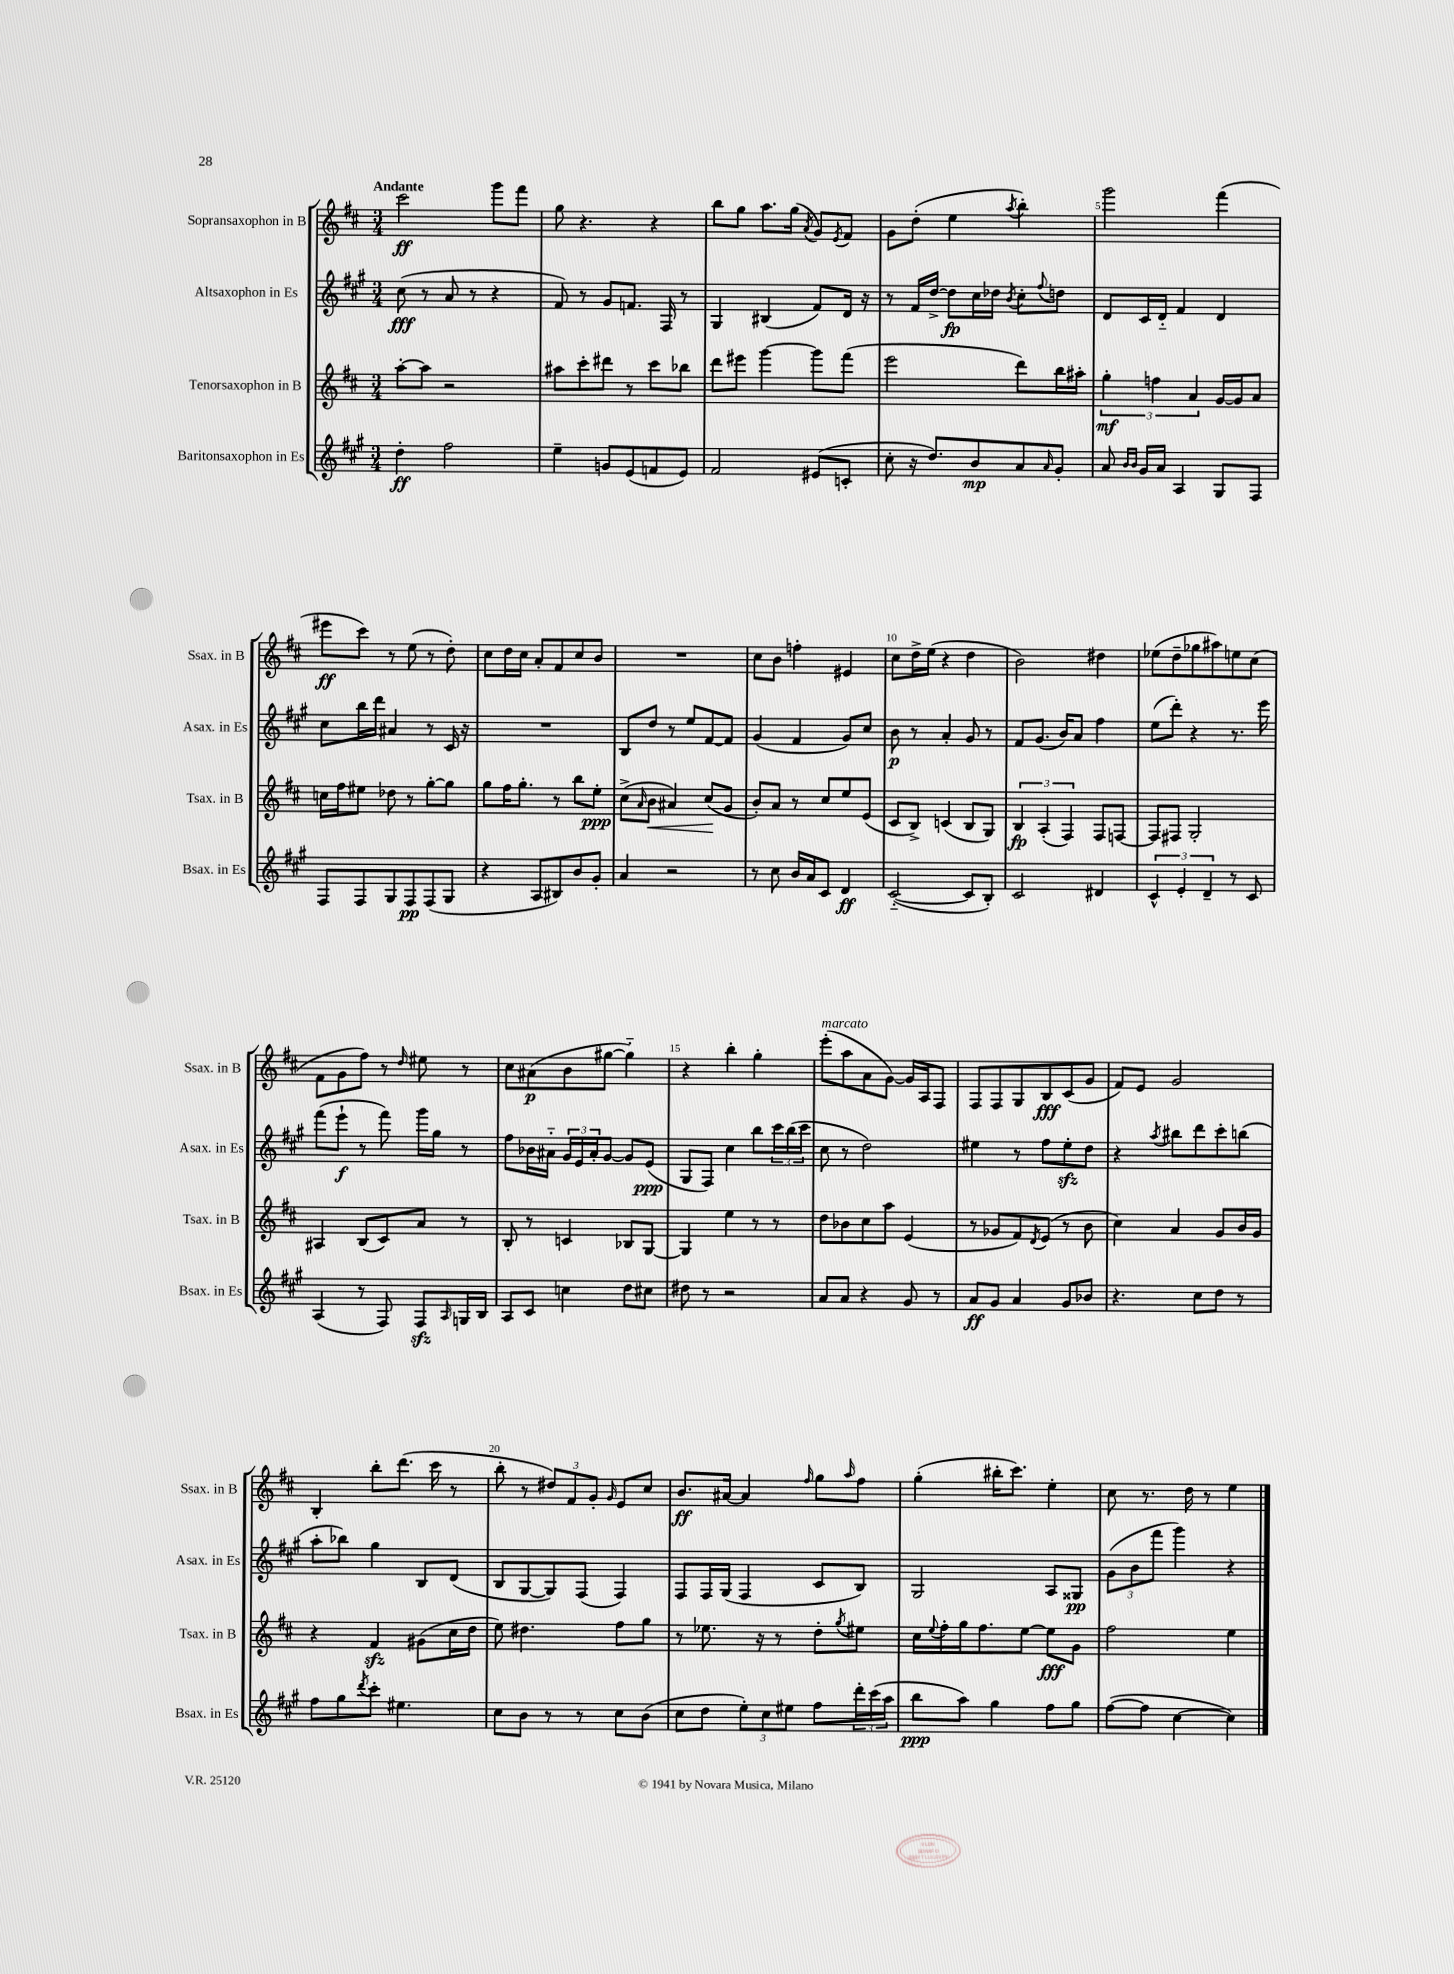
<<
\new StaffGroup <<
\new Staff = "s0" \with { instrumentName = "Sopransaxophon in B" shortInstrumentName = "Ssax. in B" } {
    \clef treble \key d \major \numericTimeSignature \time 3/4 \tempo "Andante"
    cis'''2\ff g'''8 fis'''8 |
    g''8 r4. r4 |
    b''8 g''8 a''8. g''16( \acciaccatura { a'8 } g'8) \acciaccatura { e'8 } fis'8 |
    g'8 d''8-.( e''4 \acciaccatura { a''8 } b''4-.) |
    g'''2 fis'''4( |
    eis'''8\ff cis'''8) r8 e''8( r8 d''8-.) |
    cis''8 d''16 cis''16 a'8-. fis'8 cis''8 b'8 |
    R2. |
    cis''8 b'8 f''4-. eis'4 |
    cis''8 d''16-> e''16( r4 d''4 |
    b'2) dis''4 |
    ees''8( d''8-- ges''8 ais''8) e''8 cis''8( |
    fis'8 g'8 fis''8) r8 \grace { d''16 } eis''8 r8 |
    cis''8 ais'8\p( b'8 gis''8~ gis''4-_) |
    r4 b''4-. g''4-. |
    e'''8-.^\markup { \italic "marcato" }( a''8 a'8 g'8~) g'16 a16 fis8 |
    fis8 fis8 g8 b8\fff cis'8( g'8 |
    fis'8) e'8 g'2 |
    b4-. b''8-. d'''8.( cis'''16 r8 |
    b''8-. r8 \tuplet 3/2 { dis''8) fis'8 g'8-. } \grace { g'16 } e'8 cis''8 |
    b'8.\ff ais'16~ ais'4 \grace { fis''16 } g''8 \grace { a''16 } fis''8 |
    g''4-.( bis''16-. cis'''8.) e''4-. |
    cis''8 r8. d''16 r8 e''4 \bar "|." |
}
\new Staff = "s1" \with { instrumentName = "Altsaxophon in Es" shortInstrumentName = "Asax. in Es" } {
    \clef treble \key a \major \numericTimeSignature \time 3/4
    cis''8\fff( r8 a'8 r8 r4 |
    fis'8) r8 gis'8 f'8. fis16 r8 |
    gis4 bis4( fis'8) d'16 r16 |
    r8 fis'16 d''16~-> d''8\fp cis''16 des''16 \acciaccatura { b'8 } cis''8-. \appoggiatura { fis''8 } d''8 |
    d'8 cis'16 d'16-_ fis'4 d'4 |
    cis''8 b''16 d'''16 ais'4 r8 cis'16 r16 |
    R2. |
    b8 d''8 r8 e''8 fis'8~ fis'8 |
    gis'4( fis'4 gis'8) cis''8 |
    b'8\p r8 a'4-. gis'8 r8 |
    fis'8 gis'8.( b'16) a'8 fis''4 |
    e''8( d'''8-.) r4 r8. e'''16 |
    fis'''8( e'''8-!\f r8 fis'''8) gis'''16 gis''16 r8 |
    fis''8 bes'16 ais'16-_ \tuplet 3/2 { gis'16 e'16 ais'16-. } gis'8~ gis'8 e'8\ppp( |
    gis8 fis8) cis''4 b''8 \tuplet 3/2 { cis'''16 b''16( cis'''16 } |
    cis''8 r8 d''2) |
    eis''4 r8 fis''8 eis''8-.\sfz d''8 |
    r4 \acciaccatura { a''8 } bis''8 d'''8 cis'''8-. b''8( |
    a''8-. bes''8) gis''4 b8 d'8( |
    b8 gis8~ gis8) fis8( fis4) |
    fis8 fis16 gis16( fis4 cis'8 b8) |
    gis2 a8 gisis8\pp |
    \tuplet 3/2 { gis'8( b'8 fis'''8 } gis'''4) r4 \bar "|." |
}
\new Staff = "s2" \with { instrumentName = "Tenorsaxophon in B" shortInstrumentName = "Tsax. in B" } {
    \clef treble \key d \major \numericTimeSignature \time 3/4
    a''8~-. a''8 r2 |
    ais''8 cis'''8-. dis'''8 r8 cis'''8 bes''8 |
    d'''8 eis'''8 g'''4~ g'''8 fis'''8( |
    e'''2 d'''8) b''16 ais''16-. |
    \tuplet 3/2 { g''4-.\mf f''4 a'4 } g'16~ g'16 a'8 |
    c''16 fis''16 eis''8 des''8 r8 g''8~-. g''8 |
    g''8 fis''16 g''8.-. r8 b''8 e''8-.\ppp |
    cis''8->( \grace { a'16 } b'8\< ais'4) cis''8\!( g'8 |
    b'8-.) a'8 r8 cis''8 e''8 e'8( |
    cis'8 b8->) c'4( b8 g8) |
    \tuplet 3/2 { b4\fp a4-.( fis4) } fis8 f8~ |
    f8 fis8 g2-. |
    ais4 b8( cis'8) a'8 r8 |
    b8-. r8 c'4 bes8 g8~ |
    g4 e''4 r8 r8 |
    d''8 bes'8 cis''8 a''8 e'4( |
    r8 ges'8 fis'8) \acciaccatura { d'8 } e'8( r8 b'8 |
    cis''4) a'4 g'8 b'16 g'16 |
    r4 fis'4\sfz gis'8( cis''16 d''16 |
    e''8) dis''4. fis''8 g''8 |
    r8 ees''8. r16 r8 d''8-. \acciaccatura { g''8 } eis''8 |
    cis''16 \appoggiatura { e''8 } fis''16-. g''16 fis''8. e''8~ e''8\fff g'8 |
    fis''2 e''4 \bar "|." |
}
\new Staff = "s3" \with { instrumentName = "Baritonsaxophon in Es" shortInstrumentName = "Bsax. in Es" } {
    \clef treble \key a \major \numericTimeSignature \time 3/4
    d''4-.\ff fis''2 |
    e''4-- g'8 e'8( f'8 e'8) |
    fis'2 eis'8( c'8-. |
    cis''8-. r16 d''8.) b'8\mp a'8 \grace { a'16 } gis'8-. |
    a'8 \grace { b'16 b'16 } gis'16 a'16 a4 gis8 fis8 |
    fis8 fis8 gis8 fis8\pp fis8( gis8 |
    r4 a8 bis8) b'8 gis'8-. |
    a'4 r2 |
    r8 cis''8 b'16 a'16 cis'8 d'4\ff |
    cis'2~-_( cis'8 b8-.) |
    cis'2 dis'4 |
    \tuplet 3/2 { cis'4-^ e'4-. d'4-- } r8 cis'8 |
    a4( r8 fis8) fis8\sfz \grace { a16 } g16 b16 |
    a8 cis'8 c''4 d''8 cis''8 |
    dis''8 r8 r2 |
    a'8 a'8 r4 gis'8 r8 |
    a'8\ff gis'8 a'4 gis'8 bes'8 |
    r4. cis''8 d''8 r8 |
    fis''8 gis''8 \acciaccatura { d'''8 } cis'''8-. eis''4. |
    cis''8 b'8 r8 r8 cis''8 b'8( |
    cis''8 d''8 \tuplet 3/2 { e''8-.) cis''8 eis''8 } fis''8 \tuplet 3/2 { d'''16-. cis'''16( a''16 } |
    b''8\ppp a''8) gis''4 fis''8 gis''8 |
    fis''8~( fis''8 cis''4~ cis''4) \bar "|." |
}
>>
>>
\layout { \context { \Score \override BarNumber.break-visibility = ##(#f #t #t) barNumberVisibility = #(every-nth-bar-number-visible 5) } }
